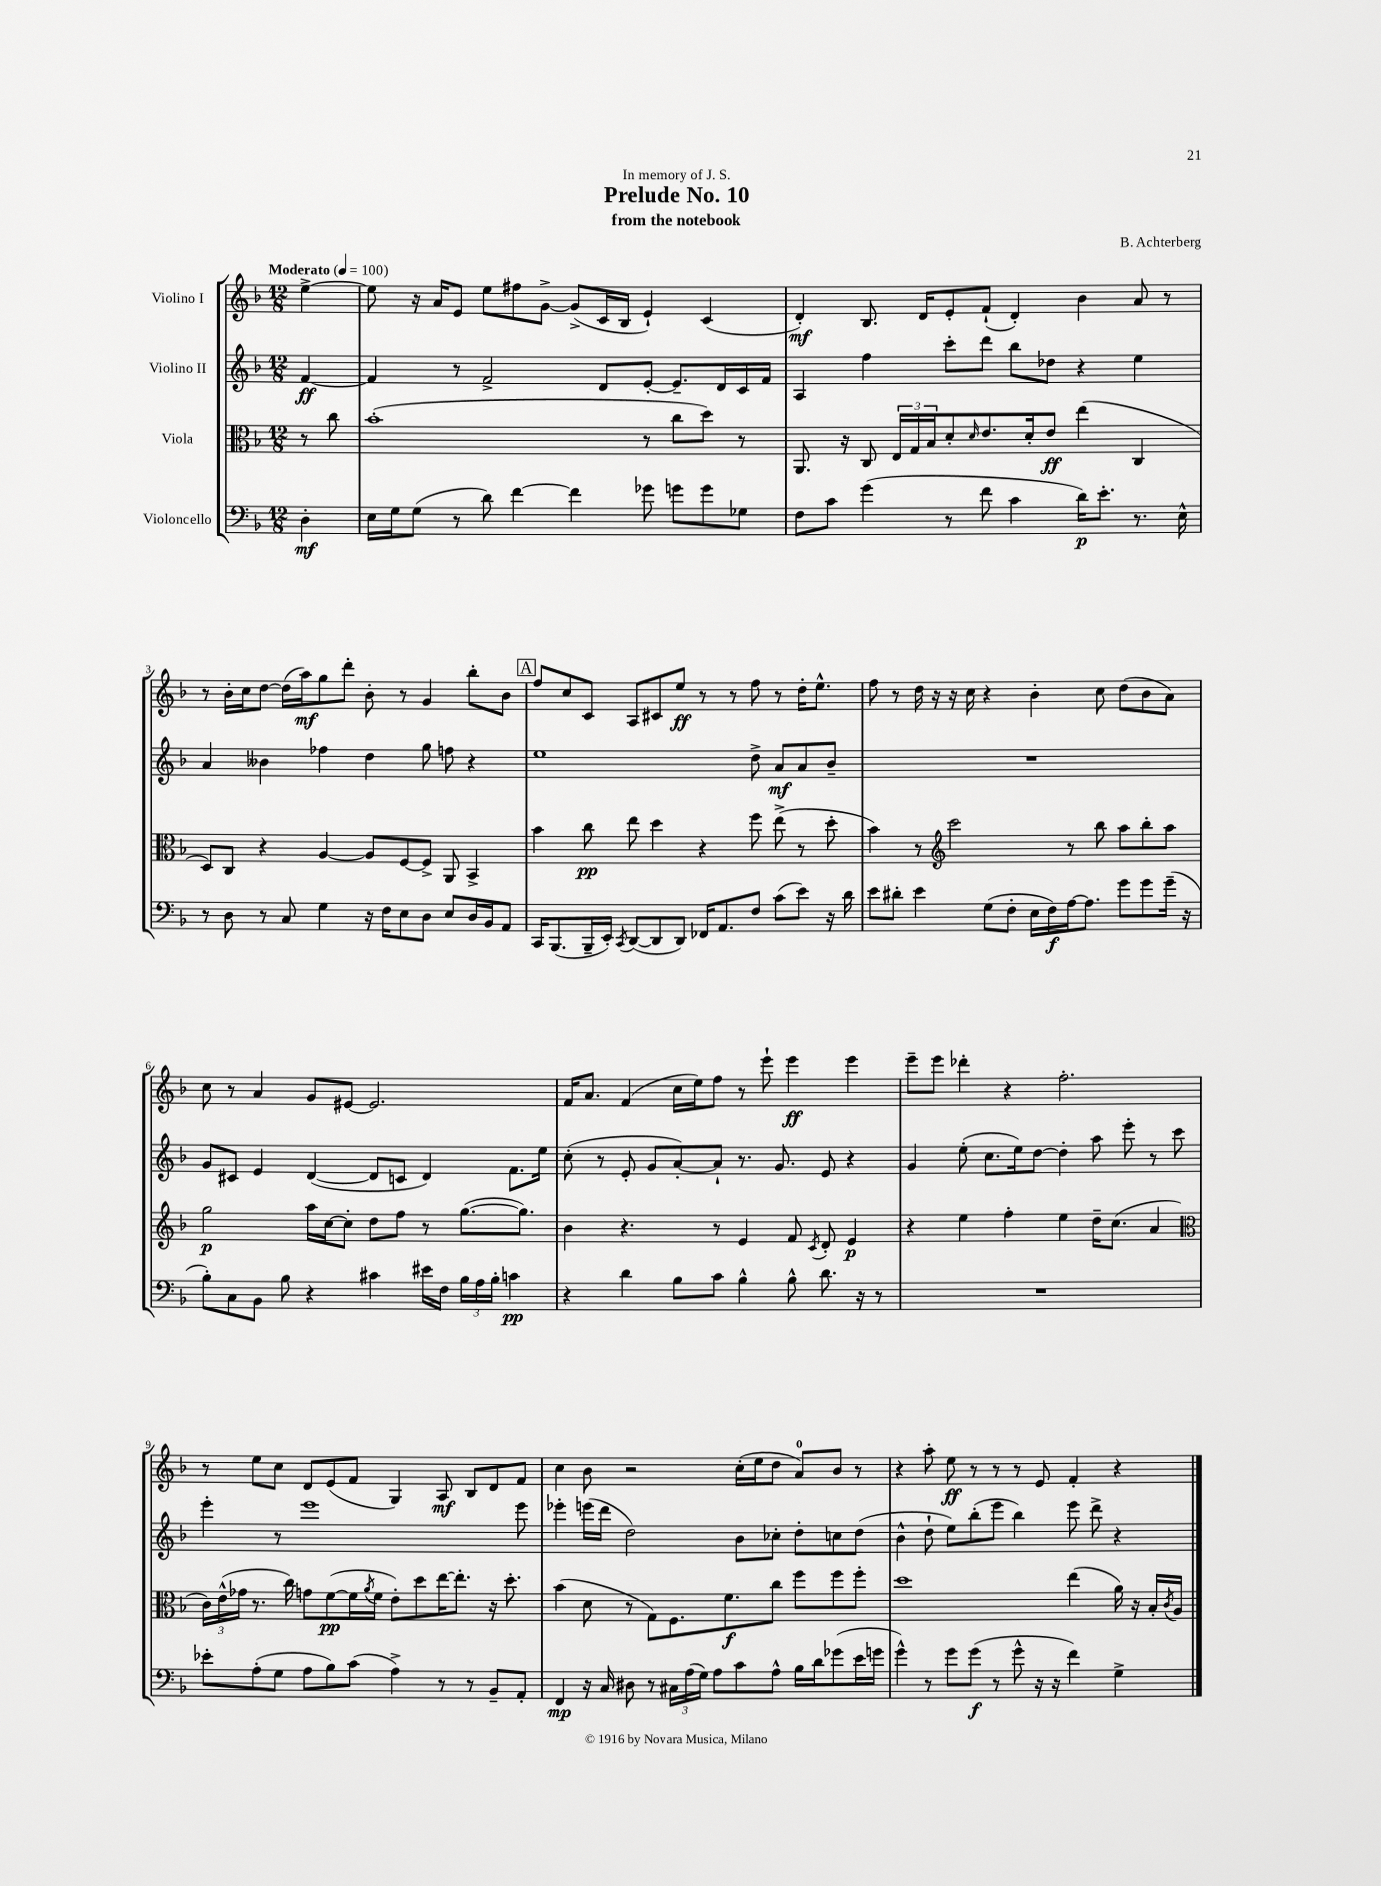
\header { title = "Prelude No. 10" composer = "B. Achterberg" subtitle = "from the notebook" dedication = "In memory of J. S." }
<<
\new StaffGroup <<
\new Staff = "s0" \with { instrumentName = "Violino I" } {
    \clef treble \key f \major \numericTimeSignature \time 12/8 \partial 4 \tempo "Moderato" 4 = 100
    e''4~-> |
    e''8 r16 a'16 e'8 e''8 fis''8 g'8~-> g'8->( c'16 bes16 e'4-!) c'4( |
    d'4-.\mf) bes8. d'16 e'8-. f'8-!( d'4-.) bes'4 a'8 r8 |
    r8 bes'16-. c''16 d''8~ d''16( a''16\mf) g''8 d'''8-. bes'8-. r8 g'4 bes''8-. bes'8 |
    \mark \markup { \box "A" } f''8 c''8 c'8 a8 cis'8 e''8\ff r8 r8 f''8 r8 d''16-. e''8.-^ |
    f''8 r8 d''16 r16 r16 c''16 r4 bes'4-. c''8 d''8( bes'8 a'8) |
    c''8 r8 a'4 g'8 eis'8~ eis'2. |
    f'16 a'8. f'4( c''16 e''16) f''8 r8 e'''8-! e'''4\ff e'''4 |
    e'''8-- e'''8 des'''4-. r4 f''2.-. |
    r8 e''8 c''8 d'8 e'8( f'8 g4) a8\mf bes8 d'8 f'8 |
    c''4 bes'8 r2 c''16-.( e''16 d''8 a'8-0) bes'8 r8 |
    r4 a''8-. e''8\ff r8 r8 r8 e'8 f'4-. r4 \bar "|." |
}
\new Staff = "s1" \with { instrumentName = "Violino II" } {
    \clef treble \key f \major \numericTimeSignature \time 12/8 \partial 4
    f'4~\ff |
    f'4 r8 f'2-> d'8 e'8~-. e'8.-- d'16 c'16 f'16 |
    a4 f''4 c'''8-. d'''8 bes''8 des''8 r4 e''4 |
    a'4 beses'4 fes''4 d''4 g''8 f''8 r4 |
    \mark \markup { \box "A" } e''1 d''8-> a'8\mf a'8 bes'8-- |
    R1. |
    g'8 cis'8 e'4 d'4~( d'8 c'8 d'4) f'8. e''16 |
    c''8-.( r8 e'8-. g'8 a'8~-.) a'8-! r8. g'8. e'8 r4 |
    g'4 e''8-.( c''8. e''16) d''8~ d''4-. a''8 e'''8-. r8 c'''8 |
    e'''4-. r8 e'''1 e'''8 |
    ees'''4-. e'''16( d'''16 d''2) bes'8 ces''8-. d''8-. c''8 d''8( |
    bes'4-^ d''8-! e''8) bes''8-.( e'''8 bes''4) e'''8 d'''8-> r4 \bar "|." |
}
\new Staff = "s2" \with { instrumentName = "Viola" } {
    \clef alto \key f \major \numericTimeSignature \time 12/8 \partial 4
    r8 c''8 |
    bes'1-.( r8 c''8 d''8) r8 |
    a,8. r16 c8 \tuplet 3/2 { e16 g16 bes16 } d'8-. \grace { d'16 } e'8. d'16-. e'8\ff e''4( c4 |
    d8) c8 r4 a4~ a8 f8~ f8-> a,8 bes,4-> |
    \mark \markup { \box "A" } bes'4 c''8\pp e''8 d''4 r4 f''8 e''8->( r8 d''8-. |
    bes'4) r8 \clef treble c'''2 r8 bes''8 a''8 bes''8-. a''8 |
    g''2\p a''16 c''16~ c''8-. d''8 f''8 r8 g''8.~( g''8.) |
    bes'4 r4. r8 e'4 f'8 \acciaccatura { c'8 } d'8-. e'4\p |
    r4 e''4 f''4-. e''4 d''16-- c''8.( a'4 |
    \clef alto \tuplet 3/2 { c'16) e'16-^( ges'16 } r8. c''16) g'8 f'8~\pp( f'16 \acciaccatura { a'8 } f'16 e'8-.) d''8 e''16~ e''8.-. r16 d''8.-. |
    bes'4( d'8 r8 g8) f8. f'8.\f c''8 f''8 f''8 f''8-. |
    d''1 e''4( a'16) r16 bes16-. \acciaccatura { c'8 } a16 \bar "|." |
}
\new Staff = "s3" \with { instrumentName = "Violoncello" } {
    \clef bass \key f \major \numericTimeSignature \time 12/8 \partial 4
    d4-.\mf |
    e16 g16 g8( r8 d'8) f'4~ f'4 ges'8 g'8 g'8 ges8 |
    f8 c'8 g'4( r8 f'8 c'4 d'16\p) e'8.-. r8. e16-^ |
    r8 d8 r8 c8 g4 r16 f16 e8 d8 e8 d16 bes,16 a,8 |
    \mark \markup { \box "A" } c,16 bes,,8.( bes,,16-- e,16-.) \acciaccatura { c,8 } d,8~( d,8 d,8) fes,16 a,8. f8 c'8( e'8) r16 d'16 |
    e'8 dis'8-. e'4 g8( f8-. e16 f16\f) a16~ a8. g'8 g'8 g'16--( r16 |
    bes8-.) c8 bes,8 bes8 r4 cis'4 eis'16 f16 \tuplet 3/2 { bes16 a16 bes16-. } c'4\pp |
    r4 d'4 bes8 c'8 bes4-^ bes8-^ d'8. r16 r8 |
    R1. |
    ees'8-. a8-.( g8 a8 bes8) c'8( a4->) r8 r8 bes,8-- a,8-. |
    f,4\mp r16 c16 dis8 r8 \tuplet 3/2 { cis16 a16( g16) } a8 c'8 a8-^ bes16 d'16 ges'8( e'16 g'16 |
    g'4-^) r8 g'8 g'8\f( r8 g'8-^ r16 r16 f'4) g4-> \bar "|." |
}
>>
>>
